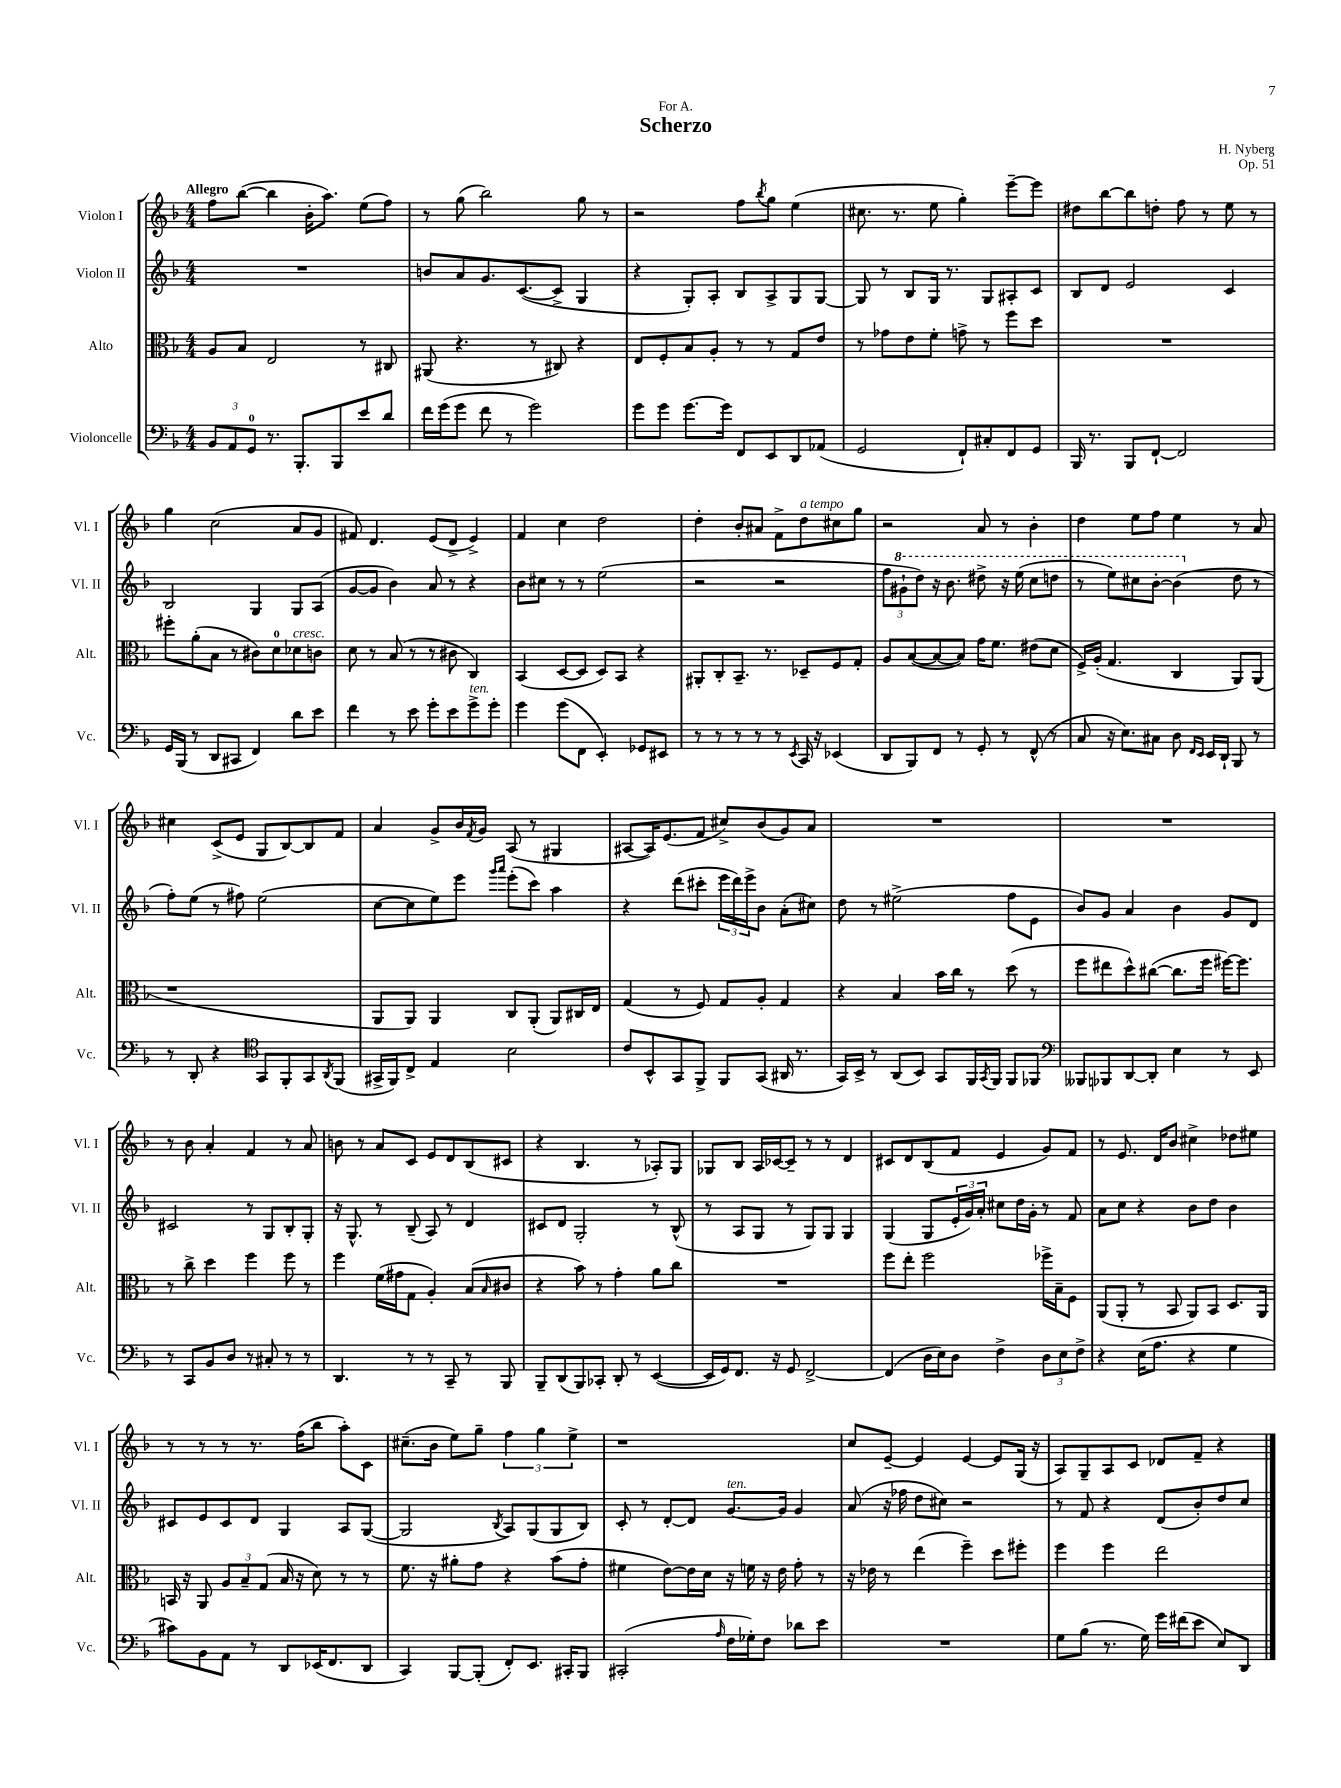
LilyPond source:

\header { title = "Scherzo" composer = "H. Nyberg" dedication = "For A." opus = "Op. 51" }
<<
\new StaffGroup <<
\new Staff = "s0" \with { instrumentName = "Violon I" shortInstrumentName = "Vl. I" } {
    \clef treble \key f \major \numericTimeSignature \time 4/4 \tempo "Allegro"
    f''8 bes''8~( bes''4 bes'16-. a''8.) e''8( f''8) |
    r8 g''8( bes''2) g''8 r8 |
    r2 f''8 \acciaccatura { bes''8 } g''8 e''4( |
    cis''8. r8. e''8 g''4-.) e'''8~-- e'''8 |
    dis''8 bes''8~ bes''8 d''8-. f''8 r8 e''8 r8 |
    g''4 c''2( a'8 g'8 |
    fis'8) d'4. e'8( d'8-> e'4->) |
    f'4 c''4 d''2 |
    d''4-. bes'8-. ais'8 f'8-> d''8^\markup { \italic "a tempo" } cis''8 g''8 |
    r2 a'8 r8 bes'4-. |
    d''4 e''8 f''8 e''4 r8 a'8 |
    cis''4 c'8->( e'8 g8 bes8~) bes8 f'8 |
    a'4 g'8-> bes'16 \acciaccatura { f'8 } g'16 a8( r8 gis4 |
    ais8~ ais16) e'8.( f'8 cis''8->) bes'8( g'8) a'8 |
    R1 |
    R1 |
    r8 bes'8 a'4-. f'4 r8 a'8 |
    b'8 r8 a'8 c'8 e'8 d'8 bes8( cis'8 |
    r4 bes4. r8 aes8-.) g8 |
    ges8 bes8 a16 ces'16~ ces'8-- r8 r8 d'4 |
    cis'8 d'8 bes8( f'8 e'4 g'8) f'8 |
    r8 e'8. d'16 bes'8 cis''4-> des''8 eis''8 |
    r8 r8 r8 r8. f''16( bes''8 a''8-.) c'8 |
    cis''8.--( bes'16 e''8) g''8-- \tuplet 3/2 { f''4 g''4 e''4-> } |
    r1 |
    c''8 e'8~-- e'4 e'4~ e'8 g16( r16 |
    a8) g8-- a8 c'8 des'8 f'8-- r4 \bar "|." |
}
\new Staff = "s1" \with { instrumentName = "Violon II" shortInstrumentName = "Vl. II" } {
    \clef treble \key f \major \numericTimeSignature \time 4/4
    R1 |
    b'8 a'8 g'8. c'8.~( c'8-> g4 |
    r4 g8-.) a8-. bes8 a8-> g8 g8~ |
    g8 r8 bes8 g16 r8. g8 ais8-. c'8 |
    bes8 d'8 e'2 c'4 |
    bes2 g4 g8 a8( |
    g'8~ g'8 bes'4) a'8 r8 r4 |
    bes'8 cis''8 r8 r8 e''2( |
    r2 r2 |
    \tuplet 3/2 { f''8 \ottava #1 gis''8-! d'''8) } r16 bes''8. dis'''8-> r16 e'''16( c'''8 d'''8 |
    r8 e'''8) cis'''8 bes''8~-. bes''4( \ottava #0 d''8 r8 |
    f''8-.) e''8( r8 fis''8) e''2( |
    c''8~ c''8 e''8) e'''8 \grace { g'''16 a'''16 } e'''8-.( c'''8) a''4 |
    r4 d'''8( cis'''8-. \tuplet 3/2 { e'''16 d'''16) e'''16-> } bes'8 a'8-.( cis''8) |
    d''8 r8 eis''2->( f''8 e'8 |
    bes'8) g'8 a'4 bes'4 g'8 d'8 |
    cis'2 r8 g8 bes8-. g8-. |
    r16 g8.-^ r8 bes8--( a8) r8 d'4 |
    cis'8 d'8 g2-. r8 bes8-^( |
    r8 a8 g8 r8 g8) g8 g4 |
    g4( g8 \tuplet 3/2 { e'16-. g'16) a'16-. } cis''8 d''16 g'16-. r8 f'8 |
    a'8 c''8 r4 bes'8 d''8 bes'4 |
    cis'8 e'8 cis'8 d'8 g4 a8 g8~( |
    g2 \acciaccatura { bes8 } a8) g8( g8 bes8) |
    c'8-. r8 d'8~-. d'8 g'8.~^\markup { \italic "ten." } g'16 g'4 |
    a'8( r16 fes''16 d''8 cis''8) r2 |
    r8 f'8 r4 d'8( bes'8-.) d''8 c''8 \bar "|." |
}
\new Staff = "s2" \with { instrumentName = "Alto" shortInstrumentName = "Alt." } {
    \clef alto \key f \major \numericTimeSignature \time 4/4
    a8 bes8 e2 r8 cis8 |
    ais,8( r4. r8 cis8) r4 |
    e8 f8-. bes8 a8-. r8 r8 g8 e'8 |
    r8 ges'8 e'8 f'8-. g'8-> r8 f''8 d''8 |
    R1 |
    fis''8-. a'8-.( bes8 r8 cis'8) d'8-0 des'8^\markup { \italic "cresc." } c'8 |
    d'8 r8 bes8( r8 r8 cis'8 c4) |
    bes,4( d8~ d8 d8) bes,8 r4 |
    ais,8-. c8-. bes,8.-- r8. des8-- f8 g8-. |
    a8 bes8~( bes8~ bes8) g'16 f'8. eis'8( d'8 |
    f16->) a16-.( g4. c4 a,8) a,8( |
    r1 |
    a,8 a,8) a,4 c8 a,8-.( a,8) cis16 e16 |
    g4( r8 f8) g8 a8-. g4 |
    r4 bes4 bes'16 c''16 r8 d''8( r8 |
    f''8 eis''8 d''8-^) cis''8~( cis''8. f''16 fis''16~) fis''8. |
    r8 c''8-> d''4 f''4 f''8 r8 |
    f''4 f'16( gis'16 g8 a4-.) bes8( \grace { bes16 } cis'8 |
    r4 bes'8) r8 g'4-. a'8 c''8 |
    R1 |
    f''8 e''8-. f''2 fes''16-> bes16-- f8 |
    a,8( a,8-. r8 bes,8 a,8) bes,8 d8. a,16 |
    b,16 r16 a,8 \tuplet 3/2 { a8 bes8-- g8( } bes16 r16 d'8) r8 r8 |
    f'8. r16 ais'8-. g'8 r4 bes'8( g'8-. |
    fis'4 e'8~) e'16 d'16 r16 f'16 r16 e'16 g'8-. r8 |
    r16 ees'16 r8 e''4( f''4--) d''8 fis''8-. |
    f''4 f''4 e''2 \bar "|." |
}
\new Staff = "s3" \with { instrumentName = "Violoncelle" shortInstrumentName = "Vc." } {
    \clef bass \key f \major \numericTimeSignature \time 4/4
    \tuplet 3/2 { bes,8 a,8 g,8-0 } r8. bes,,8.-. bes,,8 e'8 d'8 |
    f'16 g'16( g'8 f'8 r8 g'2) |
    g'8 g'8 g'8.~ g'16 f,8 e,8 d,8 aes,8( |
    g,2 f,8-!) cis8-. f,8 g,8 |
    bes,,16 r8. bes,,8 f,8~-! f,2 |
    g,16 bes,,16( r8 d,8 cis,8 f,4) d'8 e'8 |
    f'4 r8 e'8 g'8-. e'8 g'8->^\markup { \italic "ten." } g'8-. |
    g'4 g'8( f,8 e,4-.) ges,8 eis,8 |
    r8 r8 r8 r8 r8 \acciaccatura { e,8 } c,16 r16 ees,4( |
    d,8 bes,,8) f,8 r8 g,8-. r8 f,8-^( r8 |
    c8 r16 e8.) cis8 d8 \grace { f,16 e,16 } e,16 d,16-! bes,,8 r8 |
    r8 d,8-. r4 \clef tenor g,8 f,8-. g,8 \acciaccatura { a,8 } f,8( |
    gis,16-> f,16) c8-> e4 bes2 |
    c'8 bes,8-^ g,8 f,8-> f,8 g,8( ais,16 r8. |
    g,16) bes,16-> r8 a,8( bes,8) g,8 f,16 \acciaccatura { g,8 } f,16 f,8 fes,8 |
    \clef bass beses,,8 bes,,8 d,8~ d,8-. e4 r8 e,8 |
    r8 c,8 bes,8 d8 r8 cis8-. r8 r8 |
    d,4. r8 r8 c,8-- r8 bes,,8 |
    bes,,8-- d,8( bes,,8) ces,8-. d,8-. r8 e,4~( |
    e,16 g,16) f,8. r16 g,8 f,2~-> |
    f,4( d16 e16) d8 f4-> \tuplet 3/2 { d8 e8 f8-> } |
    r4 e16( a8. r4 g4 |
    cis'8) bes,8 a,8 r8 d,8 ees,16( f,8. d,8 |
    c,4) bes,,8~ bes,,8-.( f,8-.) e,8. cis,16-. bes,,8 |
    cis,2-.( \grace { a16 } f16 ges16-.) f8 des'8 e'8 |
    R1 |
    g8 bes8( r8. g16) g'16 fis'16( e'8 e8) d,8 \bar "|." |
}
>>
>>
\layout { \context { \Score \remove "Bar_number_engraver" } }
